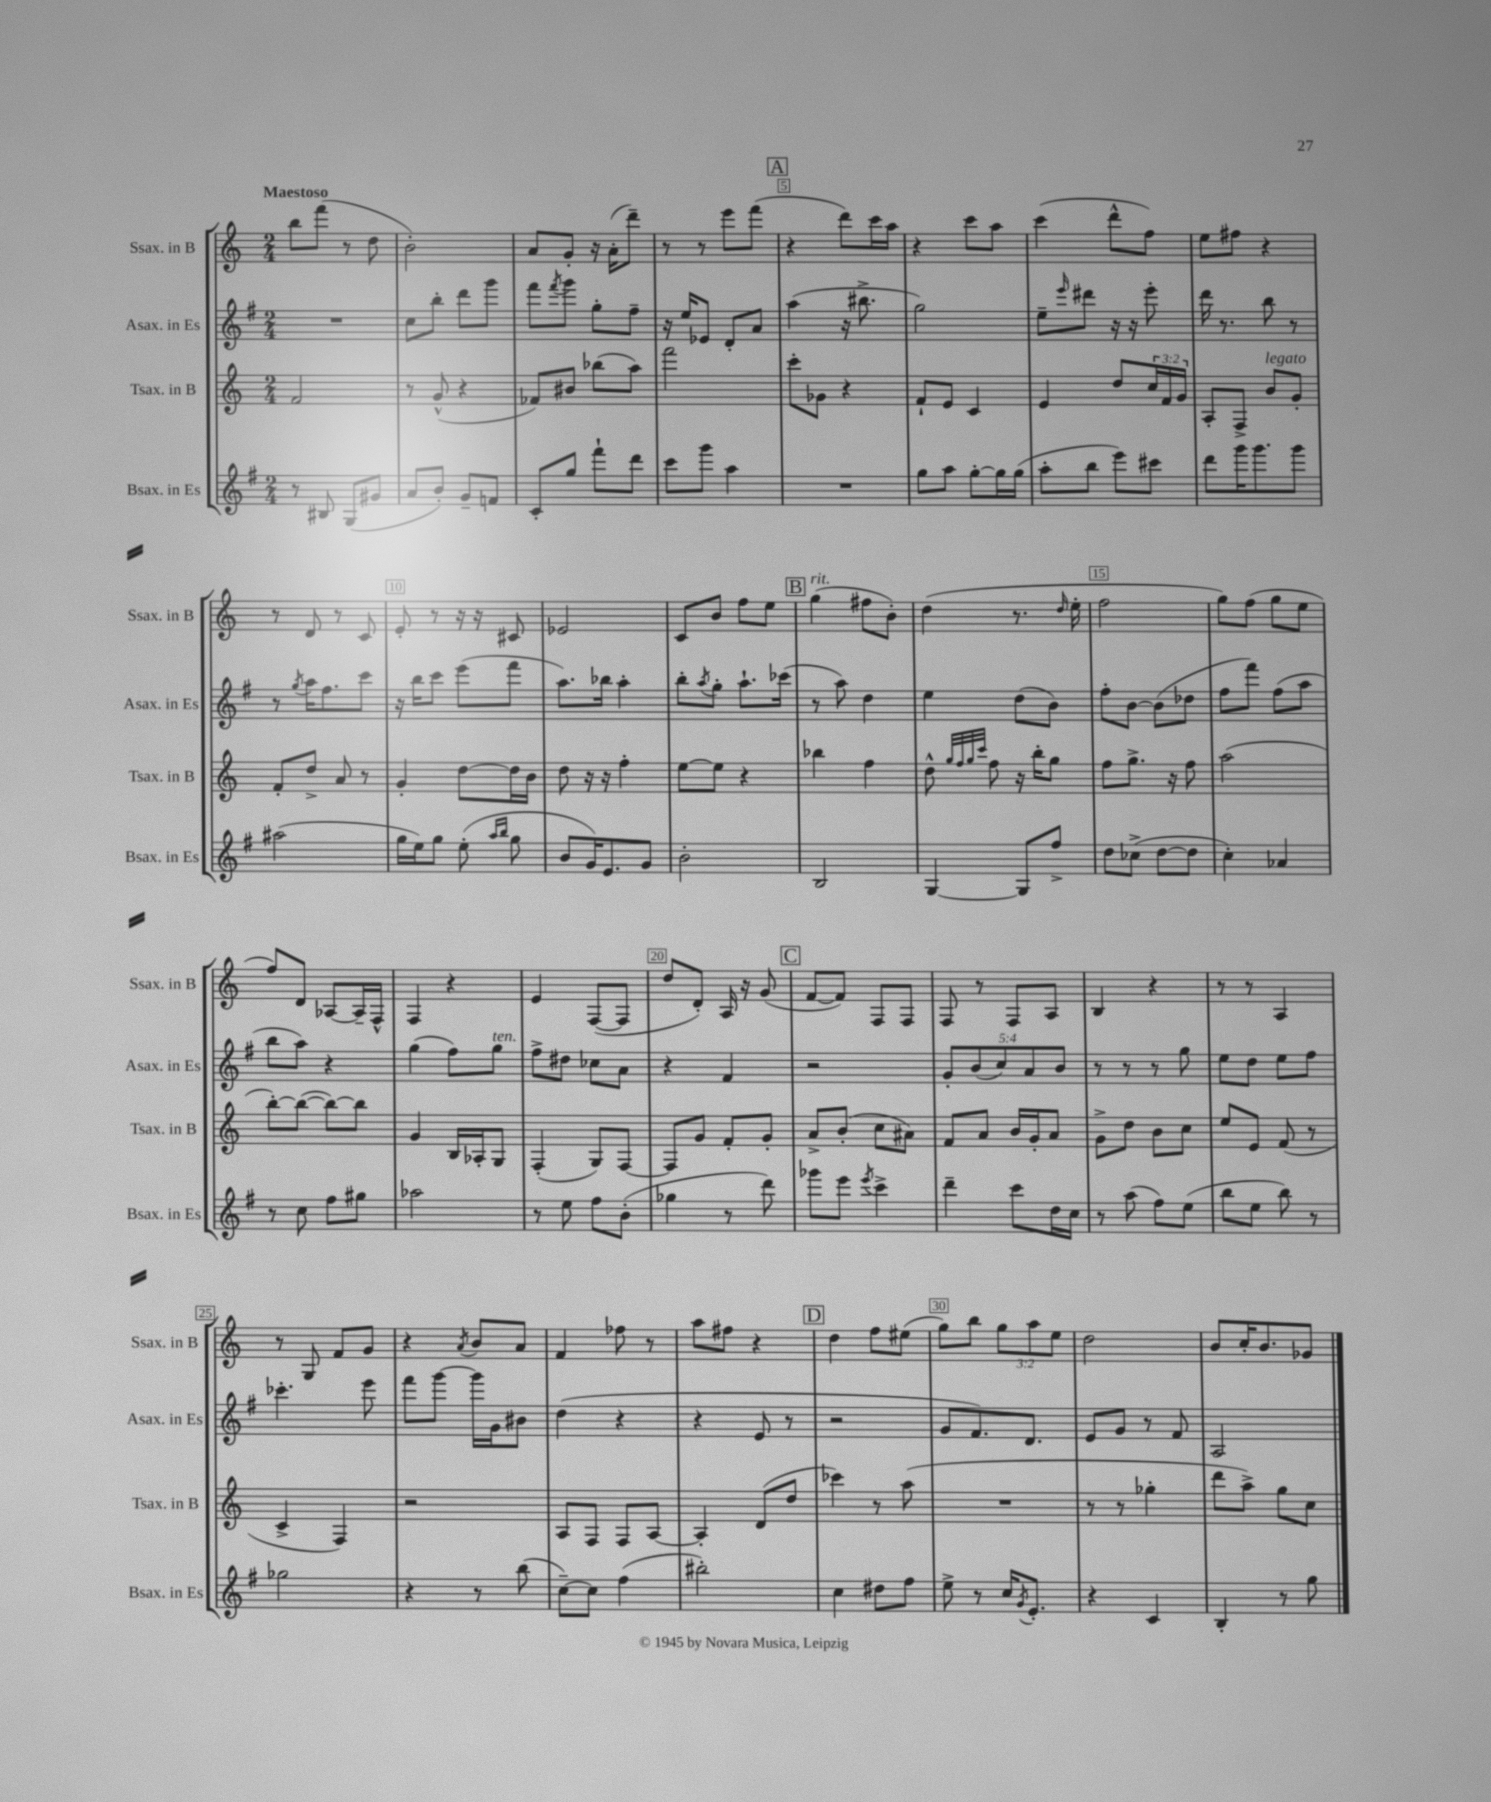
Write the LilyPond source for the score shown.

<<
\new StaffGroup <<
\new Staff = "s0" \with { instrumentName = "Ssax. in B" shortInstrumentName = "Ssax. in B" } {
    \clef treble \key c \major \numericTimeSignature \time 2/4 \override Staff.TupletNumber.text = #tuplet-number::calc-fraction-text \tempo "Maestoso"
    b''8 f'''8( r8 d''8 |
    b'2-.) |
    a'8 g'8-. r16 a'16-.( d'''8--) |
    r8 r8 e'''8 f'''8( |
    \mark \markup { \box "A" } r4 d'''8) c'''16 a''16 |
    r4 c'''8 a''8 |
    c'''4( d'''8-^ f''8) |
    e''8 fis''8 r4 |
    r8 d'8 r8 c'8 |
    e'8-. r8 r16 r16 cis'8 |
    ees'2 |
    c'8 b'8 f''8 e''8 |
    \mark \markup { \box "B" } g''4^\markup { \italic "rit." }( fis''8 b'8-.) |
    d''4( r8. \grace { d''16 } e''16-. |
    f''2 |
    g''8) f''8( g''8 e''8 |
    f''8) d'8 aes8~ aes16-- f16-^ |
    f4 r4 |
    e'4 f8~( f8 |
    d''8 d'8-.) a16 r16 g'8( |
    \mark \markup { \box "C" } f'8~ f'8) f8 f8 |
    f8 r8 f8 a8 |
    b4 r4 |
    r8 r8 a4 |
    r8 g8 f'8 g'8 |
    r4 \acciaccatura { a'8 } b'8 a'8 |
    f'4 fes''8 r8 |
    a''8 fis''8 r4 |
    \mark \markup { \box "D" } d''4 f''8 eis''8( |
    g''8) b''8 \tuplet 3/2 { g''8 a''8 e''8 } |
    d''2 |
    b'8 c''16-. b'8. ges'8 \bar "|." |
}
\new Staff = "s1" \with { instrumentName = "Asax. in Es" shortInstrumentName = "Asax. in Es" } {
    \clef treble \key g \major \numericTimeSignature \time 2/4 \override Staff.TupletNumber.text = #tuplet-number::calc-fraction-text
    R2 |
    c''8 b''8-. d'''8 g'''8 |
    fis'''8 \acciaccatura { fis'''8 } g'''8 g''8-. fis''8-- |
    r16 e''16 ees'8 d'8-. a'8 |
    \mark \markup { \box "A" } a''4( r16 bis''8.-> |
    g''2) |
    e''8-- \grace { e'''16 } dis'''8 r16 r16 e'''8-. |
    d'''16 r8. b''8 r8 |
    r8 \acciaccatura { g''8 } a''16 fis''8. c'''8 |
    r16 b''16 c'''8 e'''8( fis'''8 |
    a''8.) bes''16 a''4-. |
    b''8-. \acciaccatura { a''8 } g''8-. a''8.-! ces'''16( |
    \mark \markup { \box "B" } r8 a''8) d''4 |
    e''4 d''8( b'8) |
    fis''8-. b'8~ b'8( des''8 |
    fis''8 fis'''8) fis''8( a''8 |
    b''8 a''8) r4 |
    g''4( fis''8) g''8^\markup { \italic "ten." } |
    fis''8-> dis''8 ces''8 a'8 |
    r4 fis'4 |
    \mark \markup { \box "C" } r2 |
    \tuplet 5/4 { g'8-. b'8( c''8) a'8 b'8 } |
    r8 r8 r8 g''8 |
    e''8 d''8 e''8 fis''8 |
    ces'''4.-. e'''8 |
    fis'''8 g'''8~ g'''16 g'16 bis'8 |
    d''4( r4 |
    r4 e'8 r8 |
    \mark \markup { \box "D" } r2 |
    g'8 fis'8.) d'8. |
    e'8 g'8 r8 fis'8 |
    a2 \bar "|." |
}
\new Staff = "s2" \with { instrumentName = "Tsax. in B" shortInstrumentName = "Tsax. in B" } {
    \clef treble \key c \major \numericTimeSignature \time 2/4 \override Staff.TupletNumber.text = #tuplet-number::calc-fraction-text
    f'2 |
    r8 g'8-^( r4 |
    fes'8) bis'8 bes''8( a''8) |
    f'''2 |
    \mark \markup { \box "A" } c'''8-. ges'8 r4 |
    f'8-! e'8 c'4 |
    e'4 d''8 \tuplet 3/2 { c''16 f'16 g'16 } |
    a8-. f8-> b'8^\markup { \italic "legato" } g'8-. |
    f'8-. d''8-> a'8 r8 |
    g'4-. d''8~ d''16 b'16 |
    d''8 r16 r16 f''4-. |
    e''8~ e''8 r4 |
    \mark \markup { \box "B" } bes''4 f''4 |
    d''8-^ \grace { g''32 f''32 g''32 c'''32 } f''8 r16 b''16-. g''8 |
    f''8 g''8.-> r16 f''8 |
    a''2( |
    b''8~-.) b''8~( b''8~) b''8 |
    g'4 b16 aes16-. g8 |
    f4-.( g8) f8~ |
    f8 g'8 f'8-. g'8-. |
    \mark \markup { \box "C" } a'8-> b'8-.( c''8 ais'8) |
    f'8 a'8 b'16 g'16-. a'8 |
    g'8-> d''8 b'8 c''8 |
    e''8 e'8 f'8( r8 |
    c'4-> f4) |
    r2 |
    a8 f8 f8 a8~ |
    a4-. d'8( d''8 |
    \mark \markup { \box "D" } ces'''4) r8 a''8( |
    R2 |
    r8 r8 ges''4-. |
    d'''8 a''8->) g''8 c''8 \bar "|." |
}
\new Staff = "s3" \with { instrumentName = "Bsax. in Es" shortInstrumentName = "Bsax. in Es" } {
    \clef treble \key g \major \numericTimeSignature \time 2/4
    r8 bis8 g8( gis'8 |
    a'8 b'8-.) g'8-- f'8 |
    c'8-. g''8 fis'''8-! d'''8 |
    c'''8 g'''8 a''4 |
    \mark \markup { \box "A" } R2 |
    g''8 a''8 g''8~-. g''16 g''16( |
    a''8-. b''8 e'''8) cis'''8 |
    d'''8 g'''16 g'''8. g'''8 |
    ais''2( |
    g''16 e''16) g''8 e''8-.( \grace { a''16 b''16 } g''8 |
    b'8 g'16) e'8. g'8 |
    b'2-. |
    \mark \markup { \box "B" } b2 |
    g4~ g8 fis''8-> |
    d''8 ces''8->( d''8~ d''8 |
    c''4-.) aes'4 |
    r8 c''8 fis''8 gis''8 |
    aes''2 |
    r8 e''8 fis''8 b'8-.( |
    ges''4 r8 d'''8) |
    \mark \markup { \box "C" } ges'''8 e'''8 \acciaccatura { e'''8 } c'''4-> |
    d'''4-- c'''8 d''16 c''16 |
    r8 a''8( fis''8) e''8( |
    b''8 e''8 b''8) r8 |
    ges''2 |
    r4 r8 b''8( |
    c''8~--) c''8 fis''4( |
    bis''2-.) |
    \mark \markup { \box "D" } c''4 dis''8 fis''8 |
    e''8-> r8 c''16 \acciaccatura { g'8 } e'8.-. |
    r4 c'4 |
    b4-. r8 g''8 \bar "|." |
}
>>
>>
\layout { \context { \Score \override BarNumber.break-visibility = ##(#f #t #t) barNumberVisibility = #(every-nth-bar-number-visible 5) \override BarNumber.stencil = #(make-stencil-boxer 0.1 0.3 ly:text-interface::print) } }
